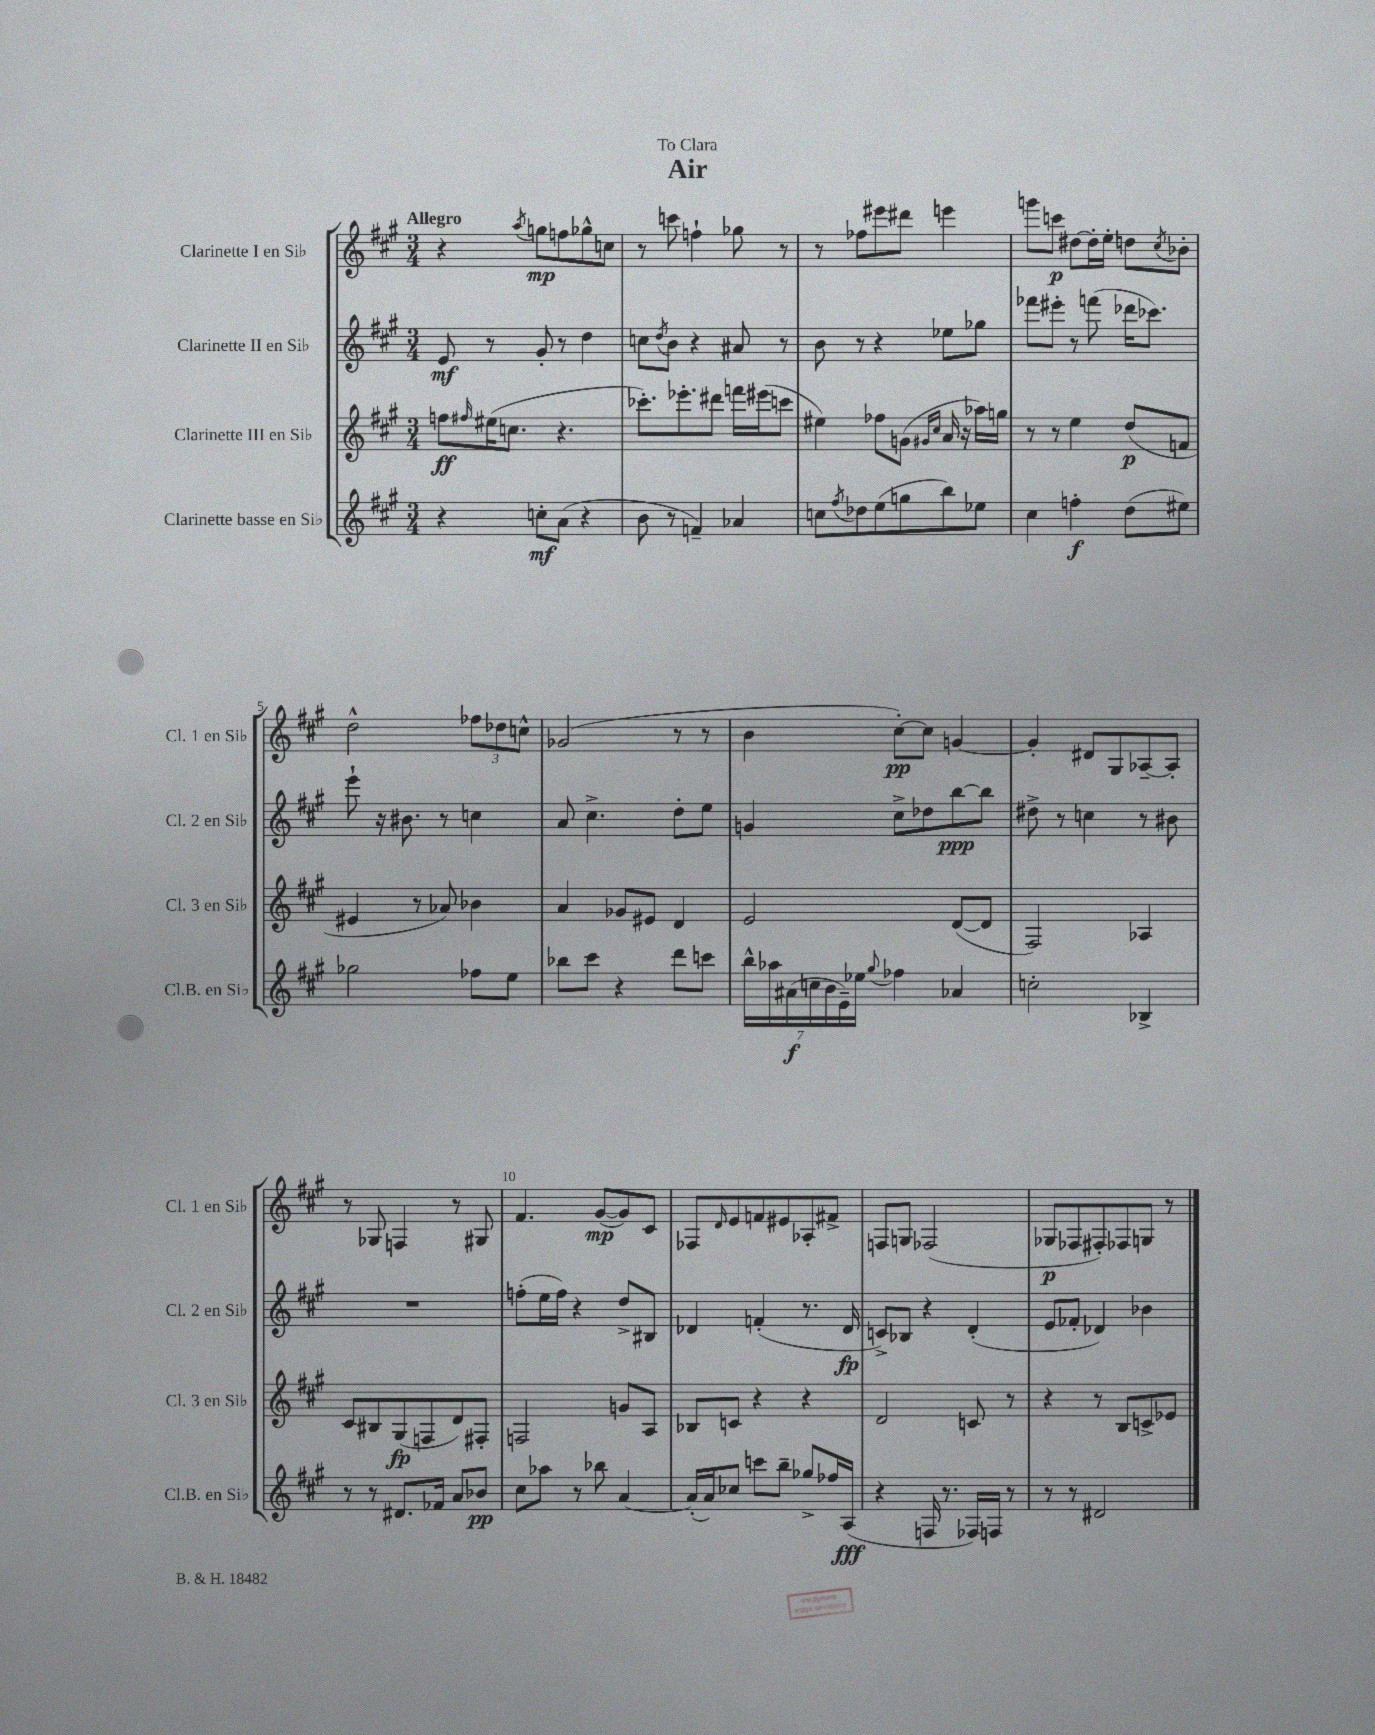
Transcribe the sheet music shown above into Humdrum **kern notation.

**kern	**kern	**kern	**kern
*staff4	*staff3	*staff2	*staff1
*clefG2	*clefG2	*clefG2	*clefG2
*k[f#c#g#]	*k[f#c#g#]	*k[f#c#g#]	*k[f#c#g#]
*M3/4	*M3/4	*M3/4	*M3/4
4r	8ff	8e	4r
.	16qqff#	.	.
.	(16ee#	8r	.
.	8.cc	.	.
.	.	.	8qaa
8cc'	.	8g#'	8gg
(8a	4.r	8r	8ff
4r	.	4dd	8gg-^^
.	.	.	8cc
=	=	=	=
8b	8.ccc-')	8cc	8r
.	.	8qdd	.
8r	.	8b	8ccc
.	8.eee-'	.	.
4f~)	.	4r	4ff`
.	8ddd#	.	.
4a-	16fff	8a#	8gg-
.	(16eee#	.	.
.	8ccc	8r	8r
=	=	=	=
8cc	4ee#)	8b	8r
8qff#	.	.	.
8dd-	.	8r	8ff-
(8ee	8ff-	4r	8eee#
8gg	(8g	.	8ddd#
.	16qqg#	.	.
.	16qqcc#	.	.
8bb)	16a	8ee-	4eee
.	16r	.	.
8ee-	16aa-)	8gg-	.
.	16gg	.	.
=	=	=	=
4cc#	8r	8fff-	8ggg
.	8r	8eee#'	8ccc
4ff'	4ee	8r	[8dd#
.	.	(8fff	16dd#']
.	.	.	16ee'
(8dd	(8dd	16ddd-	8dd
.	.	8.ccc-)	.
.	.	.	8qcc#
8ee#)	8f	.	8b-'
=	=	=	=
2gg-	4e#	8eee`	2dd^^
.	.	16r	.
.	.	8.b#	.
.	8r	.	.
.	8a-)	8r	.
8ff-	4b-	4cc	12ff-
.	.	.	12dd-
8ee	.	.	.
.	.	.	12cc^^
=	=	=	=
8bb-	4a	8a	(2g-
8ccc#	.	4.cc#^	.
4r	8g-	.	.
.	8e#	.	.
8ddd	4d	8dd'	8r
8ccc	.	8ee	8r
=	=	=	=
28bb^^	2e	4g	4b
28aa-	.	.	.
(28a#	.	.	.
28cc	.	.	.
28b	.	.	.
28e~)	.	.	.
28ee-	.	.	.
8qqgg#	.	.	.
4ff-	.	8cc#^	[8cc#')
.	.	8dd-	8cc#]
4a-	([8d	[8bb	[4g
.	8d]	8bb]	.
=	=	=	=
2cc'	2F#)	8dd#^	4g']
.	.	8r	.
.	.	4cc	8d#
.	.	.	8G#
4B-^	4A-	8r	[8A-~
.	.	8b#	8A-']
=	=	=	=
8r	8c#	2.r	8r
8r	8B#	.	8G-
8.d#	(8G#	.	4F
.	8F	.	.
16f-	.	.	.
8a	8d)	.	8r
8b-	8F#'	.	8G#
=	=	=	=
8cc#	2F	(8ff'	4.f#
8aa-	.	16ee	.
.	.	16ff)	.
8r	.	4r	.
8bb-	.	.	([8g#
[4a	8g	8dd^	8g#])
.	8A	8B#	8c#
=	=	=	=
(16a']	8B-	4d-	8F-
16a)	.	.	.
.	.	.	16qqd
8cc-	8c	.	8e
8ccc	4r	(4f'	8f
8bb~	.	.	8e#
8gg-^	4r	8.r	8A-'
16ff-	.	.	8f#^
(16A	.	16d-	.
=	=	=	=
4r	2d	8c^)	8F
.	.	8B-	8G
16F	.	4r	(2F-
8.r	.	.	.
16F-)	8c	(4d'	.
16F	.	.	.
8r	8r	.	.
=	=	=	=
8r	4r	8e	8G-
8r	.	8f-'	8F-
2d#	8r	4d-)	8F#')
.	8B	.	8F-
.	8c^	4b-	8G
.	8e-	.	8r
==	==	==	==
*-	*-	*-	*-
